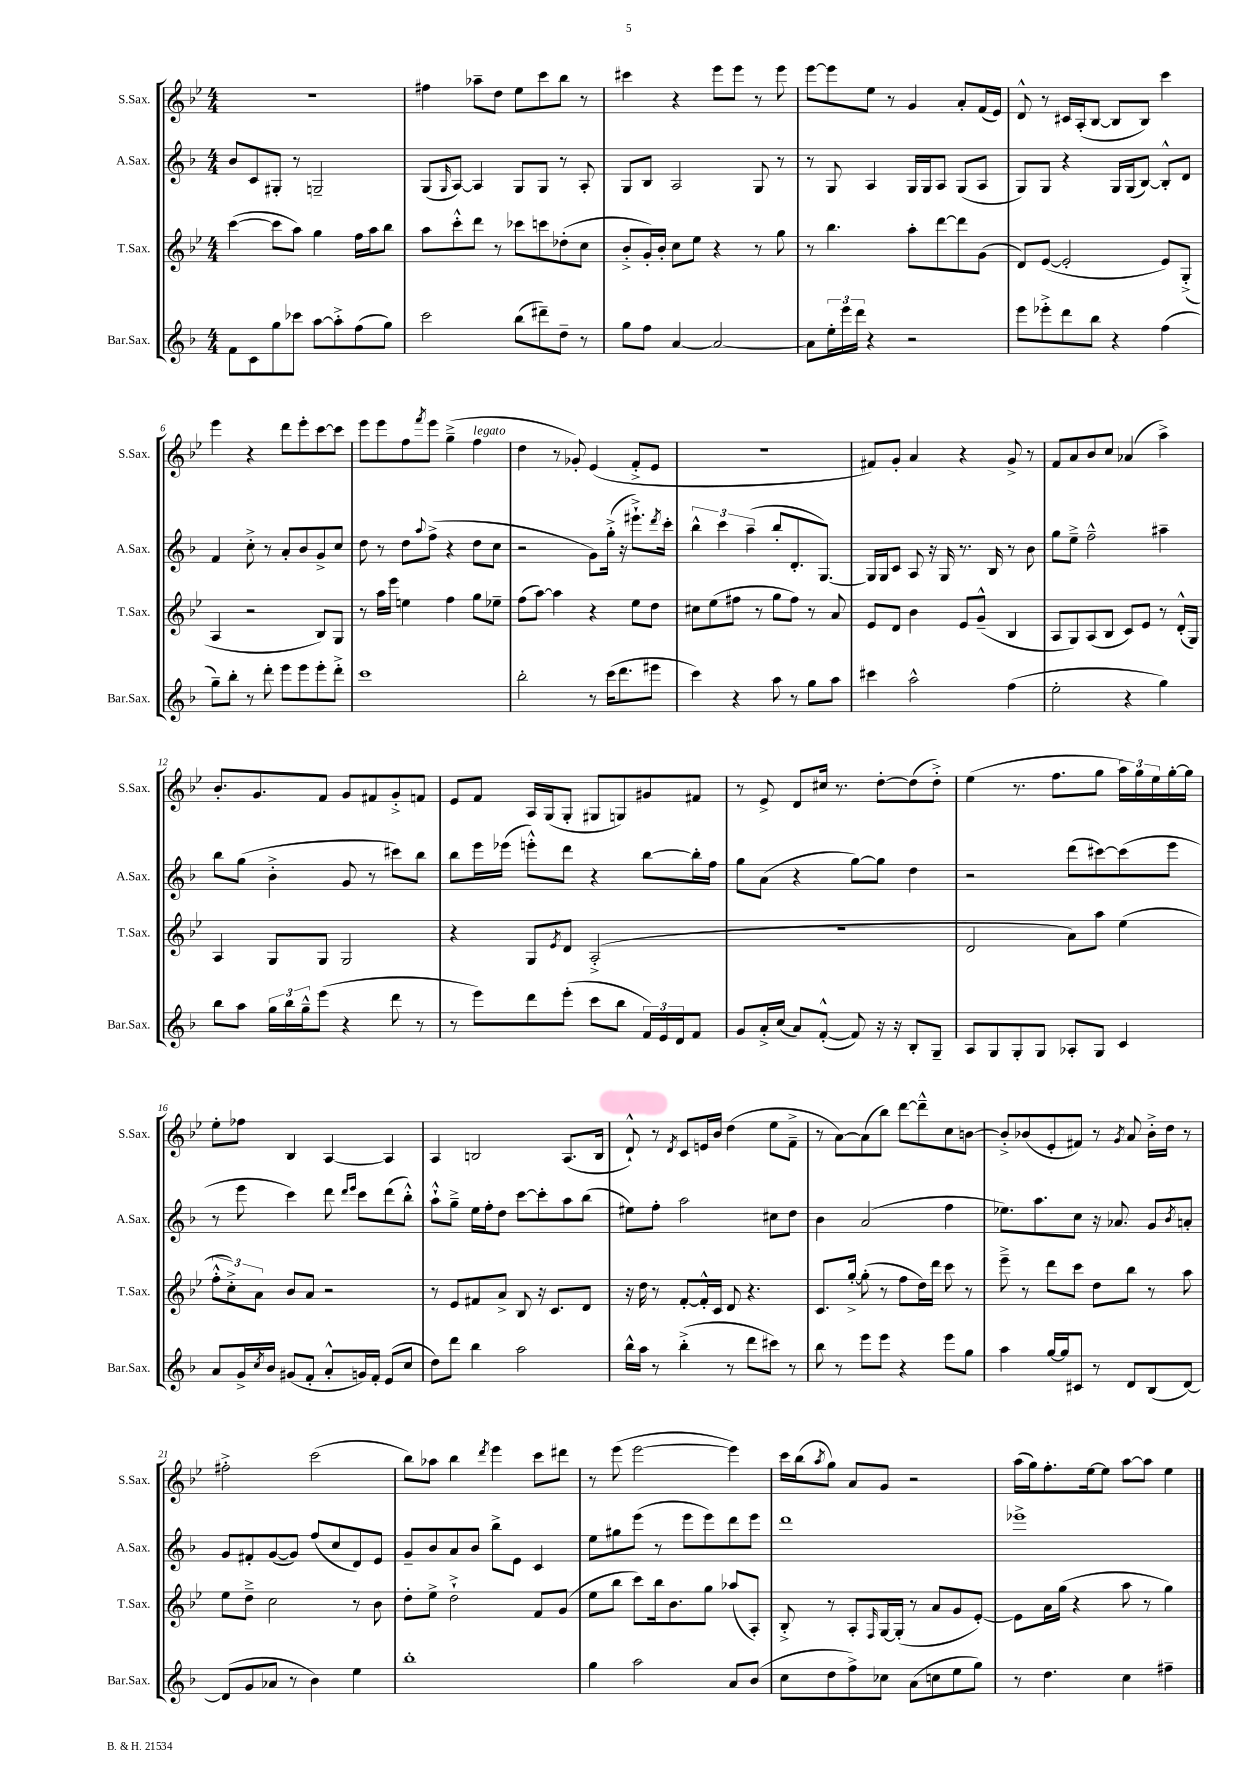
<<
\new StaffGroup <<
\new Staff = "s0" \with { instrumentName = "S.Sax." shortInstrumentName = "S.Sax." } {
    \clef treble \key bes \major \numericTimeSignature \time 4/4
    r1 |
    fis''4 aes''8-- d''8 ees''8 c'''8 bes''8 r8 |
    cis'''4 r4 ees'''8 ees'''8 r8 ees'''8 |
    ees'''8~ ees'''8 ees''8 r8 g'4 a'8-. f'16( ees'16) |
    d'8-^ r8 cis'16 a16-.( bes8~ bes8 bes8) c'''4 |
    ees'''4 r4 d'''8 ees'''8-. c'''8~ c'''8 |
    ees'''8 ees'''8 f''8 \acciaccatura { f'''8 } ees'''8 g''4--->( f''4^\markup { \italic "legato" } |
    d''4 r8 ges'8-.) ees'4( f'8-.-> ees'8 |
    r1 |
    fis'8) g'8-. a'4 r4 g'8-> r8 |
    f'8 a'8 bes'8 c''8 aes'4( a''4->) |
    bes'8.-. g'8. f'8 g'8 fis'8 g'8-.-> f'8 |
    ees'8 f'8 a16 g16( g8-. gis8 g8) gis'8 fis'8 |
    r8 ees'8-> d'8 cis''16 r8. d''8~-. d''8( d''8-.->) |
    ees''4( r8. f''8. g''8 \tuplet 3/2 { a''16) g''16 ees''16 } g''16~-. g''16 |
    ees''8-. fes''8 bes4 a4~ a4 |
    a4 b2 a8.( b16 |
    d'8-!-^) r8 \acciaccatura { d'8 } c'8 e'16 bes'16 d''4( ees''8 f'8---> |
    r8 a'8~) a'8( bes''8) d'''8~ d'''8---^ c''8 b'8~ |
    b'8-.-> bes'8( ees'8-. fis'8) r8 \acciaccatura { g'8 } a'8 bes'16-.-> d''16 r8 |
    fis''2-.-> c'''2( |
    bes''8) aes''8 bes''4 \acciaccatura { d'''8 } ees'''4 c'''8 dis'''8 |
    r8 ees'''8( ees'''2~ ees'''4) |
    c'''16 bes''16( \acciaccatura { a''8 } g''8) a'8 g'8 r2 |
    a''16( g''16) f''8.-. ees''16~ ees''8 a''8~ a''8 ees''4 \bar "|." |
}
\new Staff = "s1" \with { instrumentName = "A.Sax." shortInstrumentName = "A.Sax." } {
    \clef treble \key f \major \numericTimeSignature \time 4/4
    bes'8 c'8 gis8-. r8 g2-- |
    g8( \grace { g16 } a8~) a4 g8 g8 r8 a8-. |
    g8 bes8 a2 g8 r8 |
    r8 g8 a4 g16 g16 a8 g8( a8 |
    g8) g8 r4 g16 g16( bes8~) bes8-.-^ d'8 |
    f'4 c''8-.-> r8 a'8-. bes'8 g'8-> c''8 |
    d''8 r8 d''8 \appoggiatura { a''8 } f''8->( r4 d''8 c''8 |
    r2 g'8) g''16-.->( r16 eis'''8.-!->) \acciaccatura { d'''8 } c'''16-. |
    \tuplet 3/2 { bes''4-^ c'''4 a''4--( } bes''8-. d'8.-. g8.~) |
    g16 g16 c'8 a8 r16 g16 r8. bes16 r8 bes'8 |
    g''8 e''8---> f''2---^ ais''4-- |
    bes''8 g''8( bes'4-.-> g'8 r8 cis'''8) bes''8 |
    bes''8 e'''16 ees'''16( e'''8-.-^) d'''8 r4 bes''8~ bes''16-. f''16 |
    g''8 a'8( r4 g''8~) g''8 d''4 |
    r2 d'''8( cis'''8~) cis'''8( e'''8 |
    r8 e'''8 c'''4) d'''8 \grace { d'''16 e'''16 } c'''8 d'''8( bes''8-.-^) |
    a''8-!-^ g''8---> e''16 f''16-. d''8 c'''8~ c'''8-. a''8 bes''8( |
    eis''8) f''8-. a''2 cis''8 d''8 |
    bes'4 a'2( f''4 |
    ees''8.) a''8. c''8 r16 aes'8. g'8 \acciaccatura { bes'8 } a'8-. |
    g'8 fis'8-. g'8~( g'8) f''8( c''8 d'8) e'8 |
    g'8-- bes'8 a'8 bes'8 bes''8-> e'8 c'4 |
    e''8 gis''8 e'''8( r8 e'''8 e'''8) d'''8 e'''8 |
    d'''1 |
    ees'''1-> \bar "|." |
}
\new Staff = "s2" \with { instrumentName = "T.Sax." shortInstrumentName = "T.Sax." } {
    \clef treble \key bes \major \numericTimeSignature \time 4/4
    c'''4~( c'''8 a''8) g''4 f''16 a''16 bes''8 |
    a''8 c'''8-.-^ d'''8 r8 ces'''8 c'''8 des''8-.( c''8 |
    bes'8-.-> g'16-.) bes'16-. c''8 ees''8 r4 r8 g''8 |
    r8 bes''4. a''8-. d'''8~ d'''8 g'8( |
    d'8) ees'8~( ees'2-. ees'8) g8-.->( |
    a4 r2 bes8) g8 |
    r8 a''16 ees'''16 e''4 f''4 g''8 ees''8-- |
    f''8( a''8~) a''4 r4 ees''8 d''8 |
    cis''8 ees''8( fis''8 r8 g''8 fis''8) r8 a'8 |
    ees'8 d'8 bes'4 ees'8 g'8---^( bes4 |
    a8 g8) a8( bes8 c'8) ees'8 r8 d'16-.-^( g16) |
    a4 g8 g8 g2 |
    r4 g8 \acciaccatura { ees'8 } d'8 a2-.->( |
    R1 |
    d'2 a'8) a''8 ees''4( |
    \tuplet 3/2 { f''8-.-^ c''8-.->) a'8 } bes'8 a'8 r2 |
    r8 ees'8 fis'8 a'8-> bes8 r16 c'8. d'8 |
    r16 d''16 r8 f'8~-. f'16-.-^ c'16 d'8 r4. |
    c'8. g''16~-.-> g''8-.( r8 f''8 d''16) d'''16 c'''8 r8 |
    ees'''8---> r8 d'''8 c'''8 d''8 bes''8 r8 a''8 |
    ees''8 d''8---> c''2 r8 bes'8 |
    d''8-. ees''8-> d''2-!-> f'8 g'8( |
    ees''8 bes''8 c'''8) bes''16 bes'8. g''8 aes''8( a8-.) |
    bes8-.-> r8 a8-. \grace { f16 } g16~ g16-.( r8 a'8 g'8 ees'8~-.) |
    ees'8 a'16 g''16( r4 a''8 r8 g''4) \bar "|." |
}
\new Staff = "s3" \with { instrumentName = "Bar.Sax." shortInstrumentName = "Bar.Sax." } {
    \clef treble \key f \major \numericTimeSignature \time 4/4
    f'8 c'8 g''8 ces'''8 a''8~ a''8-.-> f''8( g''8) |
    c'''2 bes''8( dis'''8--) d''8-- r8 |
    g''8 f''8 a'4~ a'2~ |
    a'8 \tuplet 3/2 { e''16-. e'''16 d'''16 } r4 r2 |
    e'''8 ees'''8-.-> d'''8 bes''8 r4 f''4( |
    g''8--) bes''8-. r8 d'''8-. e'''8 e'''8 e'''8-. d'''8-.-> |
    c'''1 |
    bes''2-. r8 c'''16( d'''8. eis'''8 |
    c'''4) r4 a''8 r8 g''8 a''8 |
    cis'''4 a''2-^ f''4( |
    e''2-. r4 g''4) |
    bes''8 a''8 \tuplet 3/2 { g''16 bes''16 g''16---^ } e'''8( r4 d'''8 r8 |
    r8 e'''8) d'''8 e'''8-.( c'''8 bes''8 \tuplet 3/2 { f'16) e'16 d'16 } f'8 |
    g'8 a'16-.-> c''16( a'8) f'8~-.-^( f'8) r16 r16 bes8-. g8-- |
    a8 g8 g8-. g8 aes8-. g8 c'4 |
    a'8 g'16-> \acciaccatura { c''8 } bes'16 gis'8( f'8-. a'8-.-^ g'16) f'16-. e'8( c''8 |
    d''8) d'''8 bes''4 a''2 |
    bes''16-^ a''16 r8 bes''4-.->( r8 d'''8 cis'''8) r8 |
    bes''8 r8 e'''8 e'''8 r4 e'''8 g''8 |
    a''4 g''16~ g''16 cis'8 r8 d'8 bes8( d'8~) |
    d'8( g'8 aes'8 r8 bes'4) e''4 |
    bes''1-. |
    g''4 a''2 a'8 bes'8( |
    c''8 d''8 f''8->) ces''8 a'8( c''8 e''8 g''8) |
    r8 d''4. c''4 fis''4-- \bar "|." |
}
>>
>>
